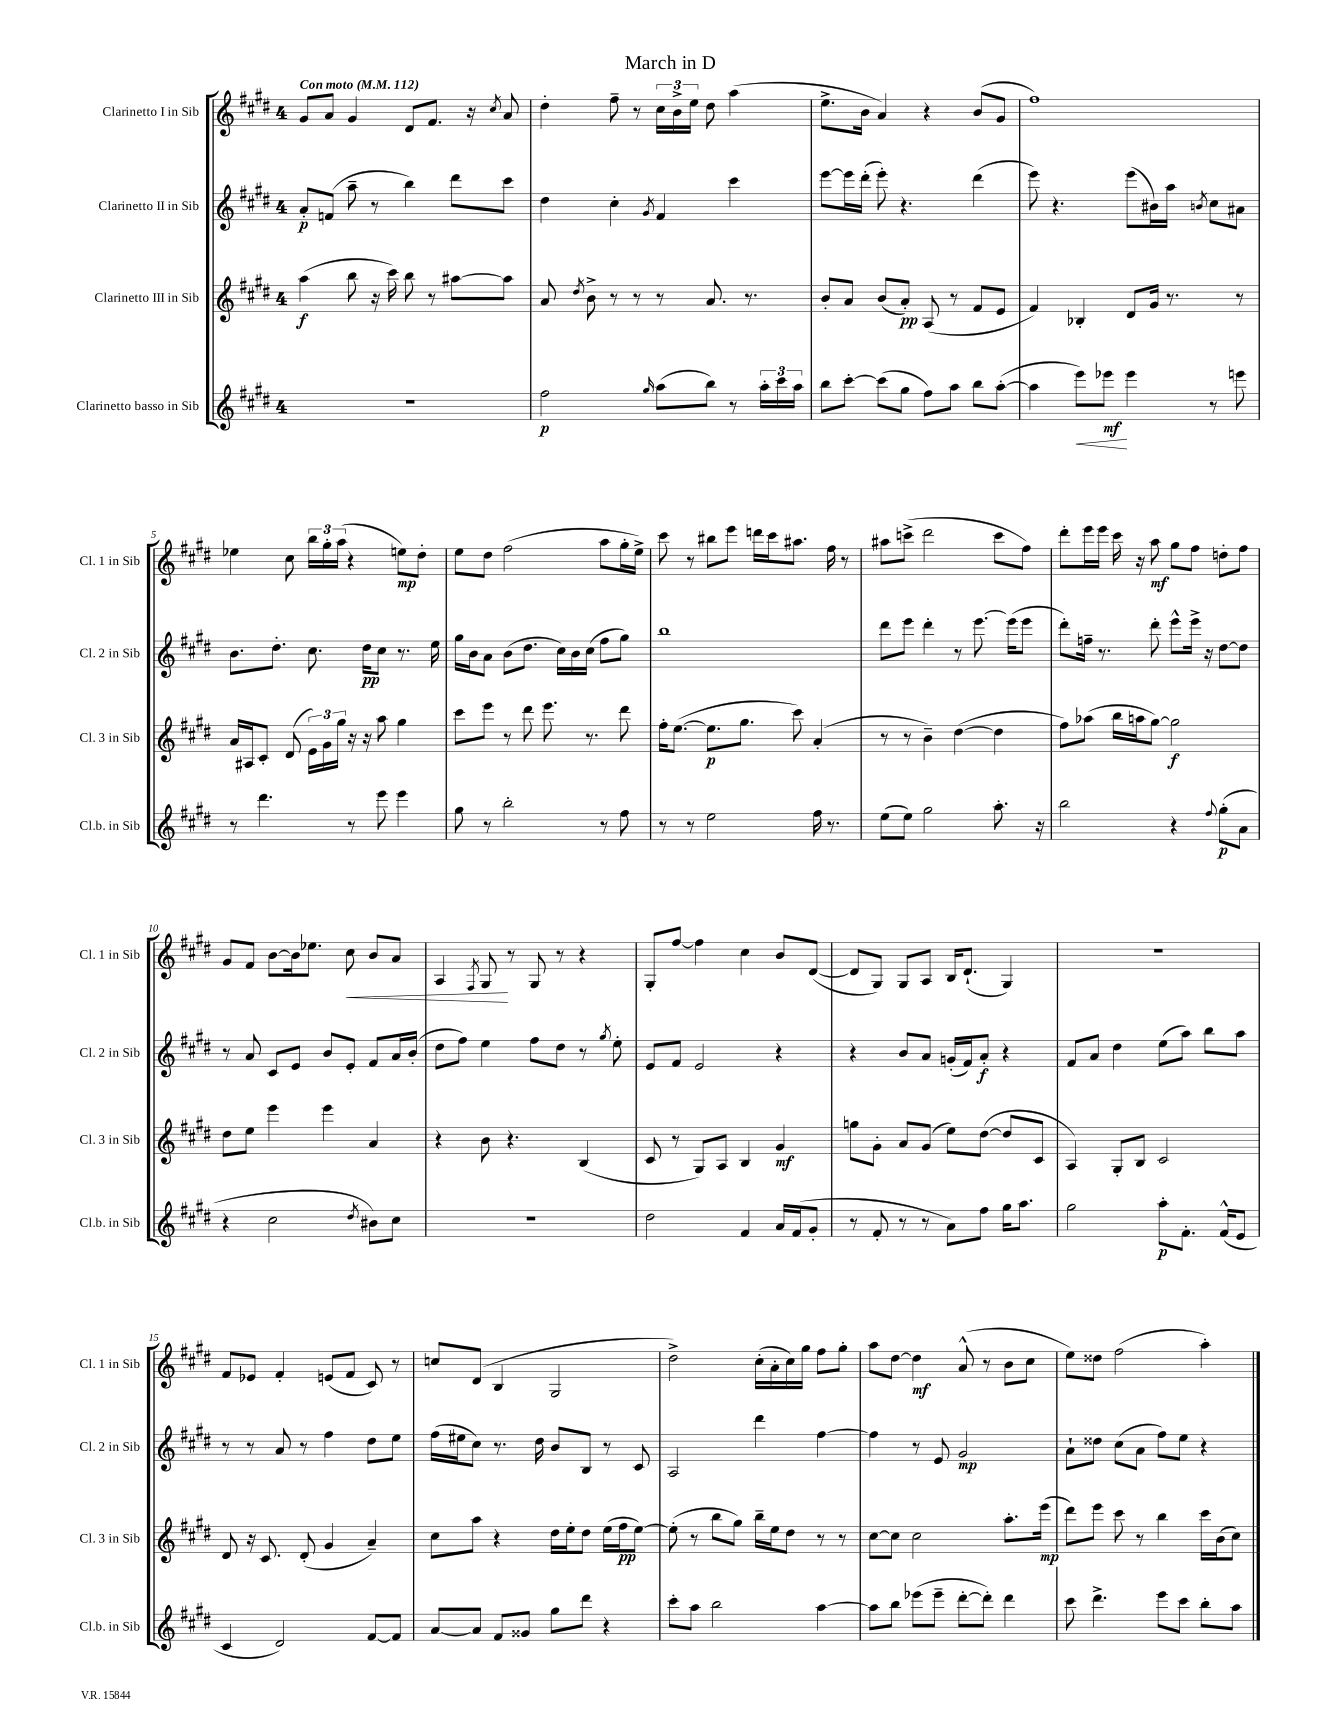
\header { title = "March in D" }
<<
\new StaffGroup <<
\new Staff = "s0" \with { instrumentName = "Clarinetto I in Sib" shortInstrumentName = "Cl. 1 in Sib" } {
    \clef treble \key e \major \once \override Staff.TimeSignature.style = #'single-digit \time 4/4 \tempo "Con moto" 4 = 112
    \autoBeamOff gis'8[ a'8] gis'4 dis'8[ fis'8.] r16 \acciaccatura { cis''8 } a'8 |
    dis''4-. fis''8-- r8 \tuplet 3/2 { cis''16[ b'16-> e''16] } dis''8 a''4( |
    e''8.[-> b'16] a'4) r4 b'8[( gis'8] |
    fis''1) |
    ees''4 cis''8 \tuplet 3/2 { b''16[ gis''16-. a''16]( } r4 e''8[\mp) dis''8]-. |
    e''8[ dis''8] fis''2( a''8[ gis''16-. e''16]->) |
    cis'''8 r8 bis''8[ e'''8] d'''16[ cis'''16 ais''8.] fis''16 r8 |
    ais''8[ c'''8]->( dis'''2 c'''8[ fis''8]) |
    dis'''8[-. e'''16 e'''16] cis'''16 r16 a''8\mf gis''8[ fis''8] d''8[-. fis''8] |
    gis'8[ fis'8] b'8[~ b'16 ees''8.] cis''8\< b'8[ a'8] |
    a4 \acciaccatura { fis8 } gis8\! r8 gis8 r8 r4 |
    gis8[-. fis''8]~ fis''4 cis''4 b'8[ dis'8]~( |
    dis'8[ gis8]) gis8[ a8] b16[ dis'8.]-!( gis4) |
    R1 |
    fis'8[ ees'8] fis'4-. e'8[( fis'8] cis'8) r8 |
    c''8[ dis'8]( b4 gis2 |
    dis''2->) cis''16[-.( a'16-. cis''16) gis''16] fis''8[ gis''8]-. |
    a''8[ dis''8]~ dis''4\mf a'8-^( r8 b'8[ cis''8] |
    e''8[) disis''8] fis''2( a''4-.) \bar "|." |
}
\new Staff = "s1" \with { instrumentName = "Clarinetto II in Sib" shortInstrumentName = "Cl. 2 in Sib" } {
    \clef treble \key e \major \once \override Staff.TimeSignature.style = #'single-digit \time 4/4
    \autoBeamOff a'8[-.\p f'8]( a''8-- r8 b''4) dis'''8[ cis'''8] |
    dis''4 cis''4-. \acciaccatura { gis'8 } fis'4 cis'''4 |
    e'''8[~ e'''16 dis'''16]-.( e'''8-.) r4. dis'''4( |
    e'''8) r4. e'''8[( bis'16) a''16] \acciaccatura { b'8 } cis''8[ ais'8] |
    b'8.[ dis''8.]-. cis''8. dis''16[\pp cis''8] r8. e''16 |
    gis''16[ b'16 a'8] b'8[( dis''8.] cis''16[) b'16 cis''16]( fis''8[ gis''8]) |
    b''1 |
    dis'''8[ e'''8] dis'''4-. r8 e'''8.~ e'''16[( e'''8] |
    dis'''8[-.) f''16]-- r8. dis'''8-. e'''8[-^ e'''16]-> r16 dis''8[~ dis''8] |
    r8 a'8 cis'8[ e'8] b'8[ e'8]-. fis'8[ a'16 b'16]-.( |
    dis''8[ fis''8]) e''4 fis''8[ dis''8] r8 \acciaccatura { gis''8 } e''8-. |
    e'8[ fis'8] e'2 r4 |
    r4 b'8[ a'8] g'16[-.( fis'16) a'8]-.\f r4 |
    fis'8[ a'8] dis''4 e''8[( a''8]) b''8[ a''8] |
    r8 r8 a'8 r8 fis''4 dis''8[ e''8] |
    fis''16[( eis''16 cis''8]) r8. dis''16 b'8[ b8] r8 cis'8 |
    a2 dis'''4 fis''4~ |
    fis''4 r8 e'8 gis'2\mp |
    a'8[-! disis''8] cis''8[( a'8] fis''8[) e''8] r4 \bar "|." |
}
\new Staff = "s2" \with { instrumentName = "Clarinetto III in Sib" shortInstrumentName = "Cl. 3 in Sib" } {
    \clef treble \key e \major \once \override Staff.TimeSignature.style = #'single-digit \time 4/4
    \autoBeamOff a''4\f( b''8 r16 cis'''16) b''8 r8 ais''8[~ ais''8] |
    a'8 \acciaccatura { dis''8 } b'8-> r8 r8 r8 a'8. r8. |
    b'8[-. a'8] b'8[( a'8]-.\pp) a8( r8 fis'8[ e'8] |
    fis'4) bes4-. dis'8[ gis'16] r8. r8 |
    a'16[ ais16 cis'8]-. dis'8( \tuplet 3/2 { e'16[) gis'16 gis''16] } r16 r16 a''8 gis''4 |
    cis'''8[ e'''8] r8 dis'''8 e'''8. r8. dis'''8 |
    fis''16[-. e''8.]~( e''8.[\p gis''8.] cis'''8) a'4-.( |
    r8 r8 b'4--) dis''4~( dis''4 |
    fis''8[) aes''8]( b''16[ a''16 gis''8]~) gis''2\f |
    dis''8[ e''8] e'''4 e'''4 a'4 |
    r4 b'8 r4. b4( |
    cis'8 r8 gis8[) a8] b4 gis'4\mf |
    g''8[ gis'8]-. a'8[ gis'8]( e''8[) dis''8]~( dis''8[ cis'8] |
    a4) gis8[-. b8] cis'2 |
    dis'8 r16 cis'8. dis'8-.( gis'4 a'4--) |
    cis''8[ a''8] r4 dis''16[ e''16-. dis''8] e''16[( fis''16\pp e''8]~) |
    e''8-.( r8 b''8[ gis''8]) b''16[-- e''16 dis''8] r8 r8 |
    cis''8[~ cis''8] cis''2 a''8.[-. e'''16]\mp( |
    dis'''8[) e'''8] cis'''8 r8 b''4 cis'''16[ b'16( cis''8]) \bar "|." |
}
\new Staff = "s3" \with { instrumentName = "Clarinetto basso in Sib" shortInstrumentName = "Cl.b. in Sib" } {
    \clef treble \key e \major \once \override Staff.TimeSignature.style = #'single-digit \time 4/4
    \autoBeamOff R1 |
    fis''2\p \grace { gis''16 } a''8[( b''8]) r8 \tuplet 3/2 { a''16[-. cis'''16 a''16] } |
    b''8[ cis'''8]~-. cis'''8[( gis''8] fis''8[) a''8] b''8[ a''8]~-.( |
    a''4 e'''8[\<) ees'''8]\mf\! ees'''4 r8 e'''8 |
    r8 dis'''4. r8 e'''8 e'''4 |
    gis''8 r8 b''2-. r8 fis''8 |
    r8 r8 e''2 fis''16 r8. |
    e''8[( e''8]) gis''2 a''8.-. r16 |
    b''2 r4 \appoggiatura { fis''8 } gis''8[-.\p( a'8] |
    r4 cis''2 \acciaccatura { dis''8 } bis'8[) cis''8] |
    R1 |
    dis''2 fis'4 a'16[ fis'16( gis'8]-. |
    r8 fis'8-. r8 r8 a'8[) fis''8] gis''16[ a''8.] |
    gis''2 a''8[-.\p fis'8.]-. fis'16[-^( e'8] |
    cis'4 dis'2) fis'8[~ fis'8] |
    a'8[~ a'8] fis'8[ gisis'8] gis''8[ dis'''8] r4 |
    cis'''8[-. a''8] b''2 a''4~ |
    a''8[ b''8] ees'''8[( ees'''8]-- dis'''8[~-. dis'''8]-.) dis'''4 |
    cis'''8 dis'''4.-> e'''8[ cis'''8] b''8[-. a''8] \bar "|." |
}
>>
>>
